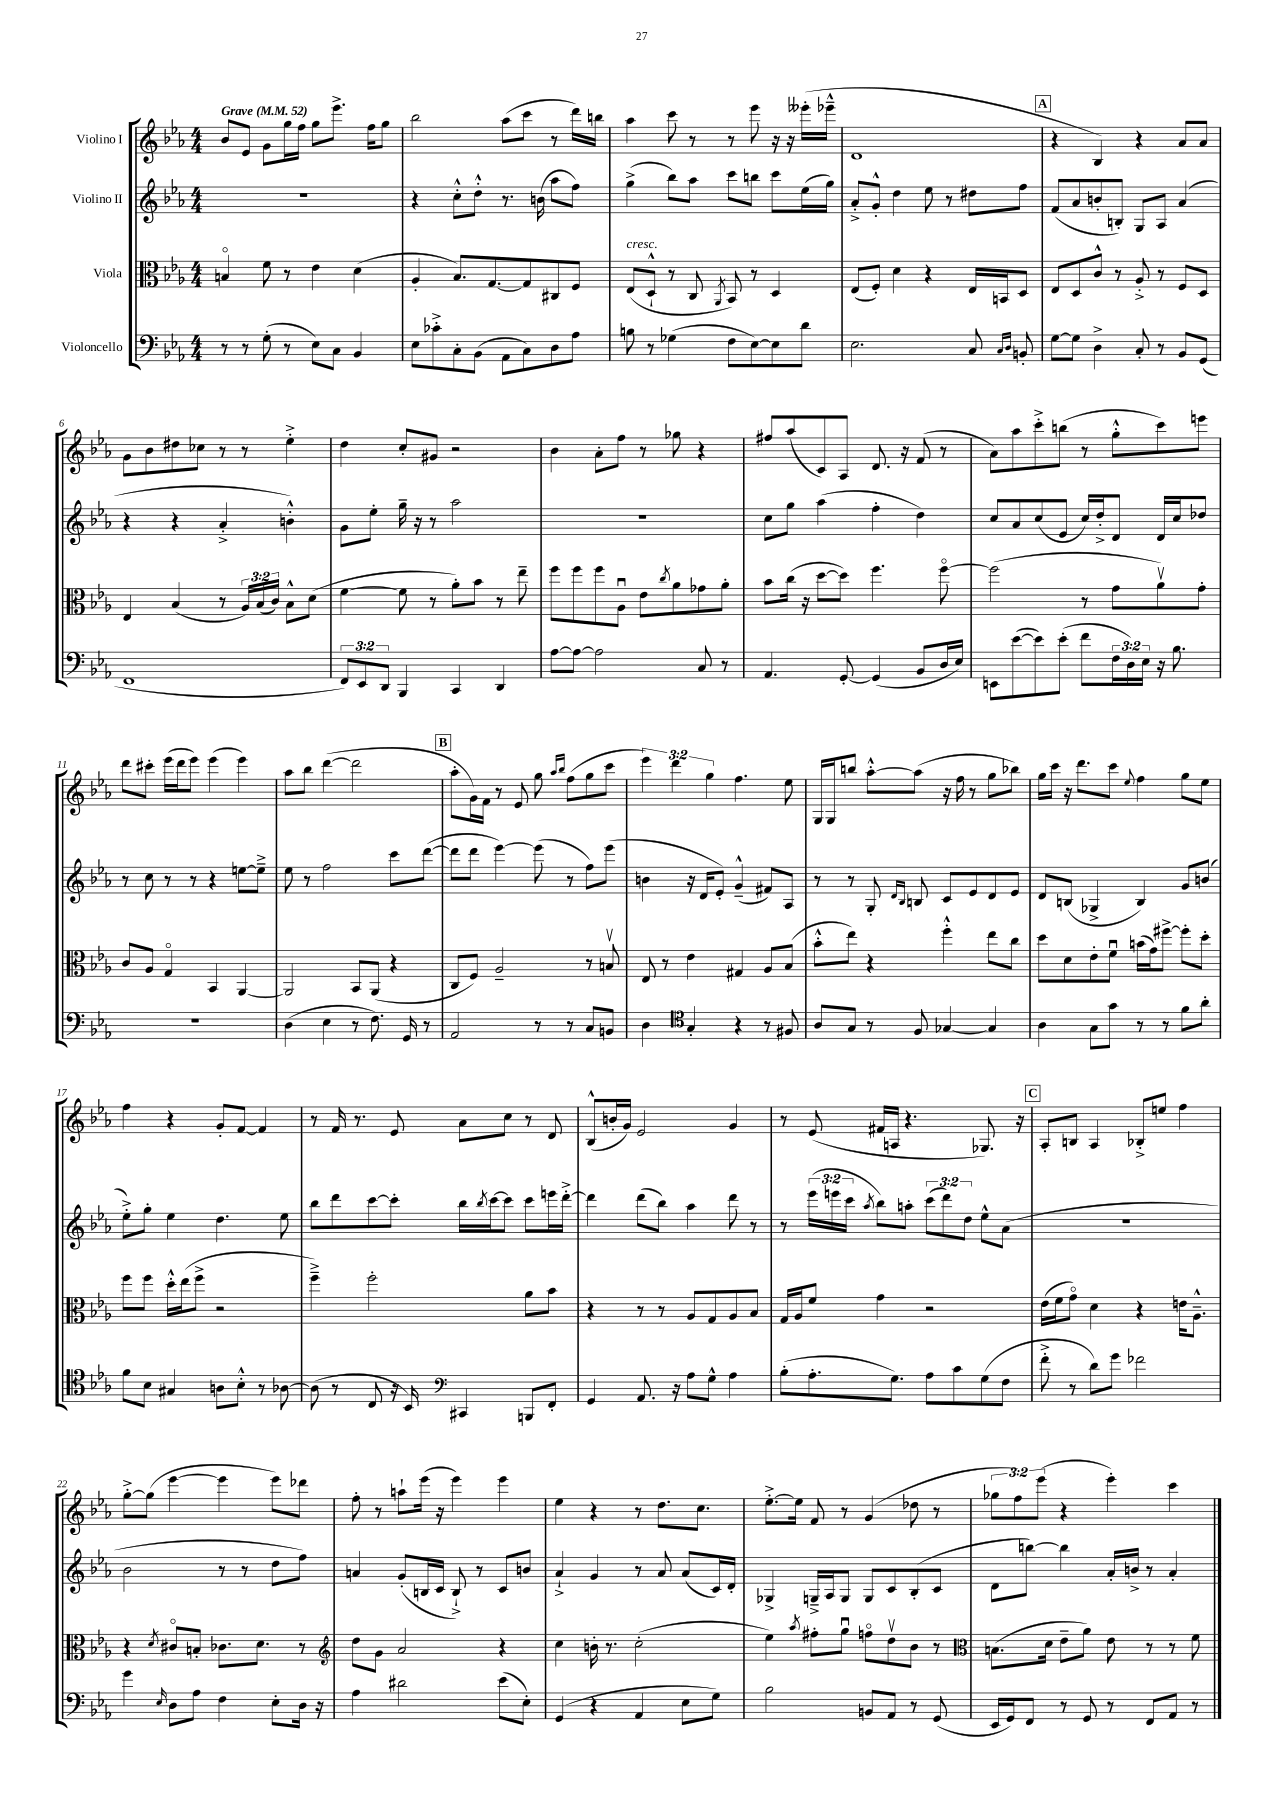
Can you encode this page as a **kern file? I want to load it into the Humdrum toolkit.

**kern	**kern	**kern	**kern
*staff4	*staff3	*staff2	*staff1
*clefF4	*clefC3	*clefG2	*clefG2
*k[b-e-a-]	*k[b-e-a-]	*k[b-e-a-]	*k[b-e-a-]
*M4/4	*M4/4	*M4/4	*M4/4
*MM52	*MM52	*MM52	*MM52
8r	4Bo	1r	8b-
8r	.	.	8e-
(8G'	8f	.	8g
8r	8r	.	16gg
.	.	.	16ff
8E-)	4e-	.	8gg
8C	.	.	8.eee-^
4BB-	(4d	.	.
.	.	.	16ff
.	.	.	8gg
=	=	=	=
8E-	4A-'	4r	2bb-
8c-'^	.	.	.
8C'	8.B-)	8cc'^^	.
(8BB-	.	8dd'^^	.
.	[8.G	.	.
8AA-	.	8.r	(8aa-
8C)	8G]	.	8ccc
.	.	(16b	.
8D	8C#	8aa-	8r
8A-	8F	8ff)	16ddd)
.	.	.	16bb
=	=	=	=
8B	(8E-	(4gg^	4aa-
8r	8D`^^	.	.
(4G-	8r	8bb-)	8ccc
.	8C	8aa-	8r
.	8qAA-	.	.
8F	8BB-)	8ccc	8r
[8E-)	8r	8bb	8eee-
8E-]	4D	8ccc	16r
.	.	.	16r
8d	.	(16ee-	(16eee--'
.	.	16gg)	16eee-~^^
=	=	=	=
2.E-	(8E-	8a-'^	1d
.	8F')	8g'^^	.
.	4d	4dd	.
.	4r	8ee-	.
.	.	8r	.
8C	16E-	8dd#	.
.	16BB	.	.
16qqC	.	.	.
16qqD	.	.	.
8BB'	8D	8ff	.
=	=	=	=
[8G	8E-	(8f	4r
8G]	8D	8a-	.
4D^	8c^^	8b'	4B-)
.	8r	8B')	.
8C'	8A-'^	8G	4r
8r	8r	8A-	.
8BB-	8F	(4a-	8a-
(8GG	8D	.	8a-
=	=	=	=
1FF	4E-	4r	8g
.	.	.	8b-
.	(4B-	4r	8dd#
.	.	.	8cc-
.	8r	4a-'^	8r
.	24A-)	.	8r
.	(24B-	.	.
.	24c)	.	.
.	8B-^^	4b'^^)	4ee-'^
.	(8d	.	.
=	=	=	=
12FF)	[4f	8g	4dd
12EE-	.	.	.
.	.	8ee-'	.
12DD	.	.	.
4BBB-	8f]	16gg~	8cc'
.	.	16r	.
.	8r	8r	8g#
4CC	8a-')	2aa-	2r
.	8b-	.	.
4DD	8r	.	.
.	8ee-~	.	.
=	=	=	=
[8A-	8ff	1r	4b-
8A-_	8ff	.	.
2A-]	8ff	.	8a-'
.	8A-u	.	8ff
.	8e-	.	8r
.	8qcc	.	.
.	8a-	.	8gg-
8C	8g-	.	4r
8r	8a-'	.	.
=	=	=	=
4.AA-	8b-	8cc	8ff#
.	(16cc	8gg	(8aa-
.	16r	.	.
.	[8dd	(4aa-	8c)
[8GG'	8dd])	.	8A-
(4GG]	4.ff	4ff'	8.d
.	.	.	16r
8BB-	.	4dd)	(8f
16D	[8ffo	.	8r
16E-)	.	.	.
=	=	=	=
8EE	(2ff]	8cc	8a-)
([8e-	.	8a-	8aa-
8e-])	.	(8cc	8ccc'^
(8e-'	.	8e-	(8bb
8f	8r	16cc)	8r
.	.	16dd'^	.
24F	8g	8d	8gg'^^
24D)	.	.	.
24E-	.	.	.
16r	8a-v)	16d	8ccc)
8.B-	.	16cc	.
.	8g'	8dd-	8eee
=	=	=	=
1r	8c	8r	8ddd
.	8A-	8cc	8ccc#'
.	4Go	8r	(16eee-
.	.	.	16ddd
.	.	8r	8eee-)
.	4BB-	4r	(4eee-
.	[4AA-	[8ee	4eee-)
.	.	8ee~^]	.
=	=	=	=
(4D	2AA-]	8ee-	8aa-
.	.	8r	8bb-
4E-	.	2ff	([4ddd
8r	8BB-	.	2ddd]
8.F)	(8AA-	.	.
.	4r	8ccc	.
16GG	.	.	.
8r	.	([8ddd	.
=	=	=	=
2AA-	8C	8ddd]	8aa-'
.	8F)	8ddd	16g)
.	.	.	16f
.	2A-~	[4eee-)	8r
.	.	.	8e-
8r	.	(8eee-]	8gg
.	.	.	16qqaa-
.	.	.	16qqbb-
8r	.	8r	(8ff
8C	8r	8ff)	8gg
8BB	8Bv	(8eee-	8ccc
=	=	=	=
4D	8E-	4b	6eee-)
.	8r	.	.
.	.	.	6ddd
*clefC4	*	*	*
4G'	4e-	16r	.
.	.	16d	.
.	.	.	6gg
.	.	8e-')	.
4r	4G#	(4g~^^	4.ff
8r	8A-	8f#)	.
8F#	(8B-	8A-	8ee-
=	=	=	=
8A-	8b-'^^	8r	16G
.	.	.	16G
8G	8ee-)	8r	8bb
8r	4r	8G'	[8aa-'^^
.	.	16qqd	.
.	.	16qqB-	.
8F	.	8B	(8aa-]
[4G-	4ff'^^	8c	16r
.	.	.	16ff
.	.	8e-	8r
4G-]	8ee-	8d	8gg
.	8cc	8e-	8bb-)
=	=	=	=
4A-	8dd	8d	16gg
.	.	.	16ccc
.	8d	(8B	16r
.	.	.	8.ddd
8G	8e-'	4G-^	.
8g	8fu	.	8ccc
.	.	.	8qqee-
8r	(16b	4B)	4ff
.	16g)	.	.
8r	[8ff#^	.	.
8f	8ff#']	8g	8gg
8a-'	8dd'	(8b	8ee-
=	=	=	=
8f	8ff	8ee-'^)	4ff
8B-	8ff	8gg'	.
4G#	16dd'^^	4ee-	4r
.	(16ee-	.	.
.	8ff^	.	.
8A	2r	4.dd	8g'
8B-'^^	.	.	[8f
8r	.	.	4f]
[8A-	.	8ee-	.
=	=	=	=
(8A-]	4ff~^)	8bb-	8r
8r	.	8ddd	16f
.	.	.	8.r
8C	2ff'	[8ccc	.
16r	.	8ccc']	8e-
16BB-)	.	.	.
*clefF4	*	*	*
4CC#	.	16bb-	8a-
.	.	8qbb-	.
.	.	[16ccc	.
.	.	8ccc]	8cc
8BBB	8a-	8ccc	8r
8FF'	8b-	16eee	8d
.	.	[16ddd'^	.
=	=	=	=
4GG	4r	4ddd]	(8B-^^
.	.	.	16b'
.	.	.	16g)
8.AA-	8r	(8ddd	2e-
.	8r	8bb-)	.
16r	.	.	.
8A-	8A-	4aa-	.
8G^^	8G	.	.
4A-	8A-	8ddd	4g
.	8B-	8r	.
=	=	=	=
(8B-'	16G	8r	8r
.	16A-	.	.
8.A-'	8f	(24eee-	(8e-
.	.	24eee	.
.	.	24ccc	.
.	.	8qaa-	.
.	4g	8bb-)	16f#
8.G)	.	.	16A
.	.	8aa'	4.r
8A-	2r	(12ccc	.
.	.	12ddd)	.
8c	.	.	.
.	.	12dd	.
(8G	.	8ee-^^	8.G-)
8F	.	(8a-	.
.	.	.	16r
=	=	=	=
8f'^	(16e-	1r	8A-'
.	16f	.	.
8r	8go)	.	8B
8d)	4d	.	4A-
8g	.	.	.
2f-	4r	.	8B-'^
.	.	.	8ee
.	16e	.	4ff
.	8.A-~^^	.	.
=	=	=	=
4g	4r	2b-	[8gg'^
.	.	.	(8gg]
16qqE-	8qd	.	.
8D	8c#o	.	[4eee-
8A-	8B'	.	.
4F	8.c-	8r	4eee-]
.	.	8r	.
.	8.d	.	.
8E-'	.	8dd	8eee-)
16D	8r	8ff)	8ddd-
16r	.	.	.
=	=	=	=
*	*clefG2	*	*
4A-	8dd	4a	8ff'
.	8g	.	8r
2d#	2a-	(8g'	8aa`
.	.	16B	(16eee-
.	.	16c	16r
.	.	8B`^)	4eee-)
.	.	8r	.
(8e-	4r	8c	4eee-
8E-')	.	8b	.
=	=	=	=
(4GG	4cc	4a-`^	4ee-
4r	16b'	4g	4r
.	8.r	.	.
4AA-	(2cc'	8r	8r
.	.	8a-	8.dd
8E-	.	(8a-	.
.	.	.	8.cc
8G)	.	16c)	.
.	.	16d'	.
=	=	=	=
2B-	4ee-)	4G-^	[8.ee-'^
.	.	.	16ee-]
.	8qaa-	.	.
.	8ff#'	16G~^	8f
.	.	16A-	.
.	8ggu	8G	8r
8BB	8ffo	8G	(4g
8AA-	8ddv	8c	.
8r	8b-	(8B-'	8dd-
(8GG	8r	8c	8r
=	=	=	=
*	*clefC3	*	*
16EE-	(8.B	8d	12gg-
16GG)	.	.	.
.	.	.	12ff)
8FF	.	[8bb)	.
.	.	.	(12eee-
.	16d	.	.
8r	8e-~	4bb]	4r
8GG	8a-)	.	.
8r	8e-	16a-'	4eee-')
.	.	16b^	.
8FF	8r	8r	.
8AA-	8r	4a-'	4ccc
8r	8f	.	.
==	==	==	==
*-	*-	*-	*-
